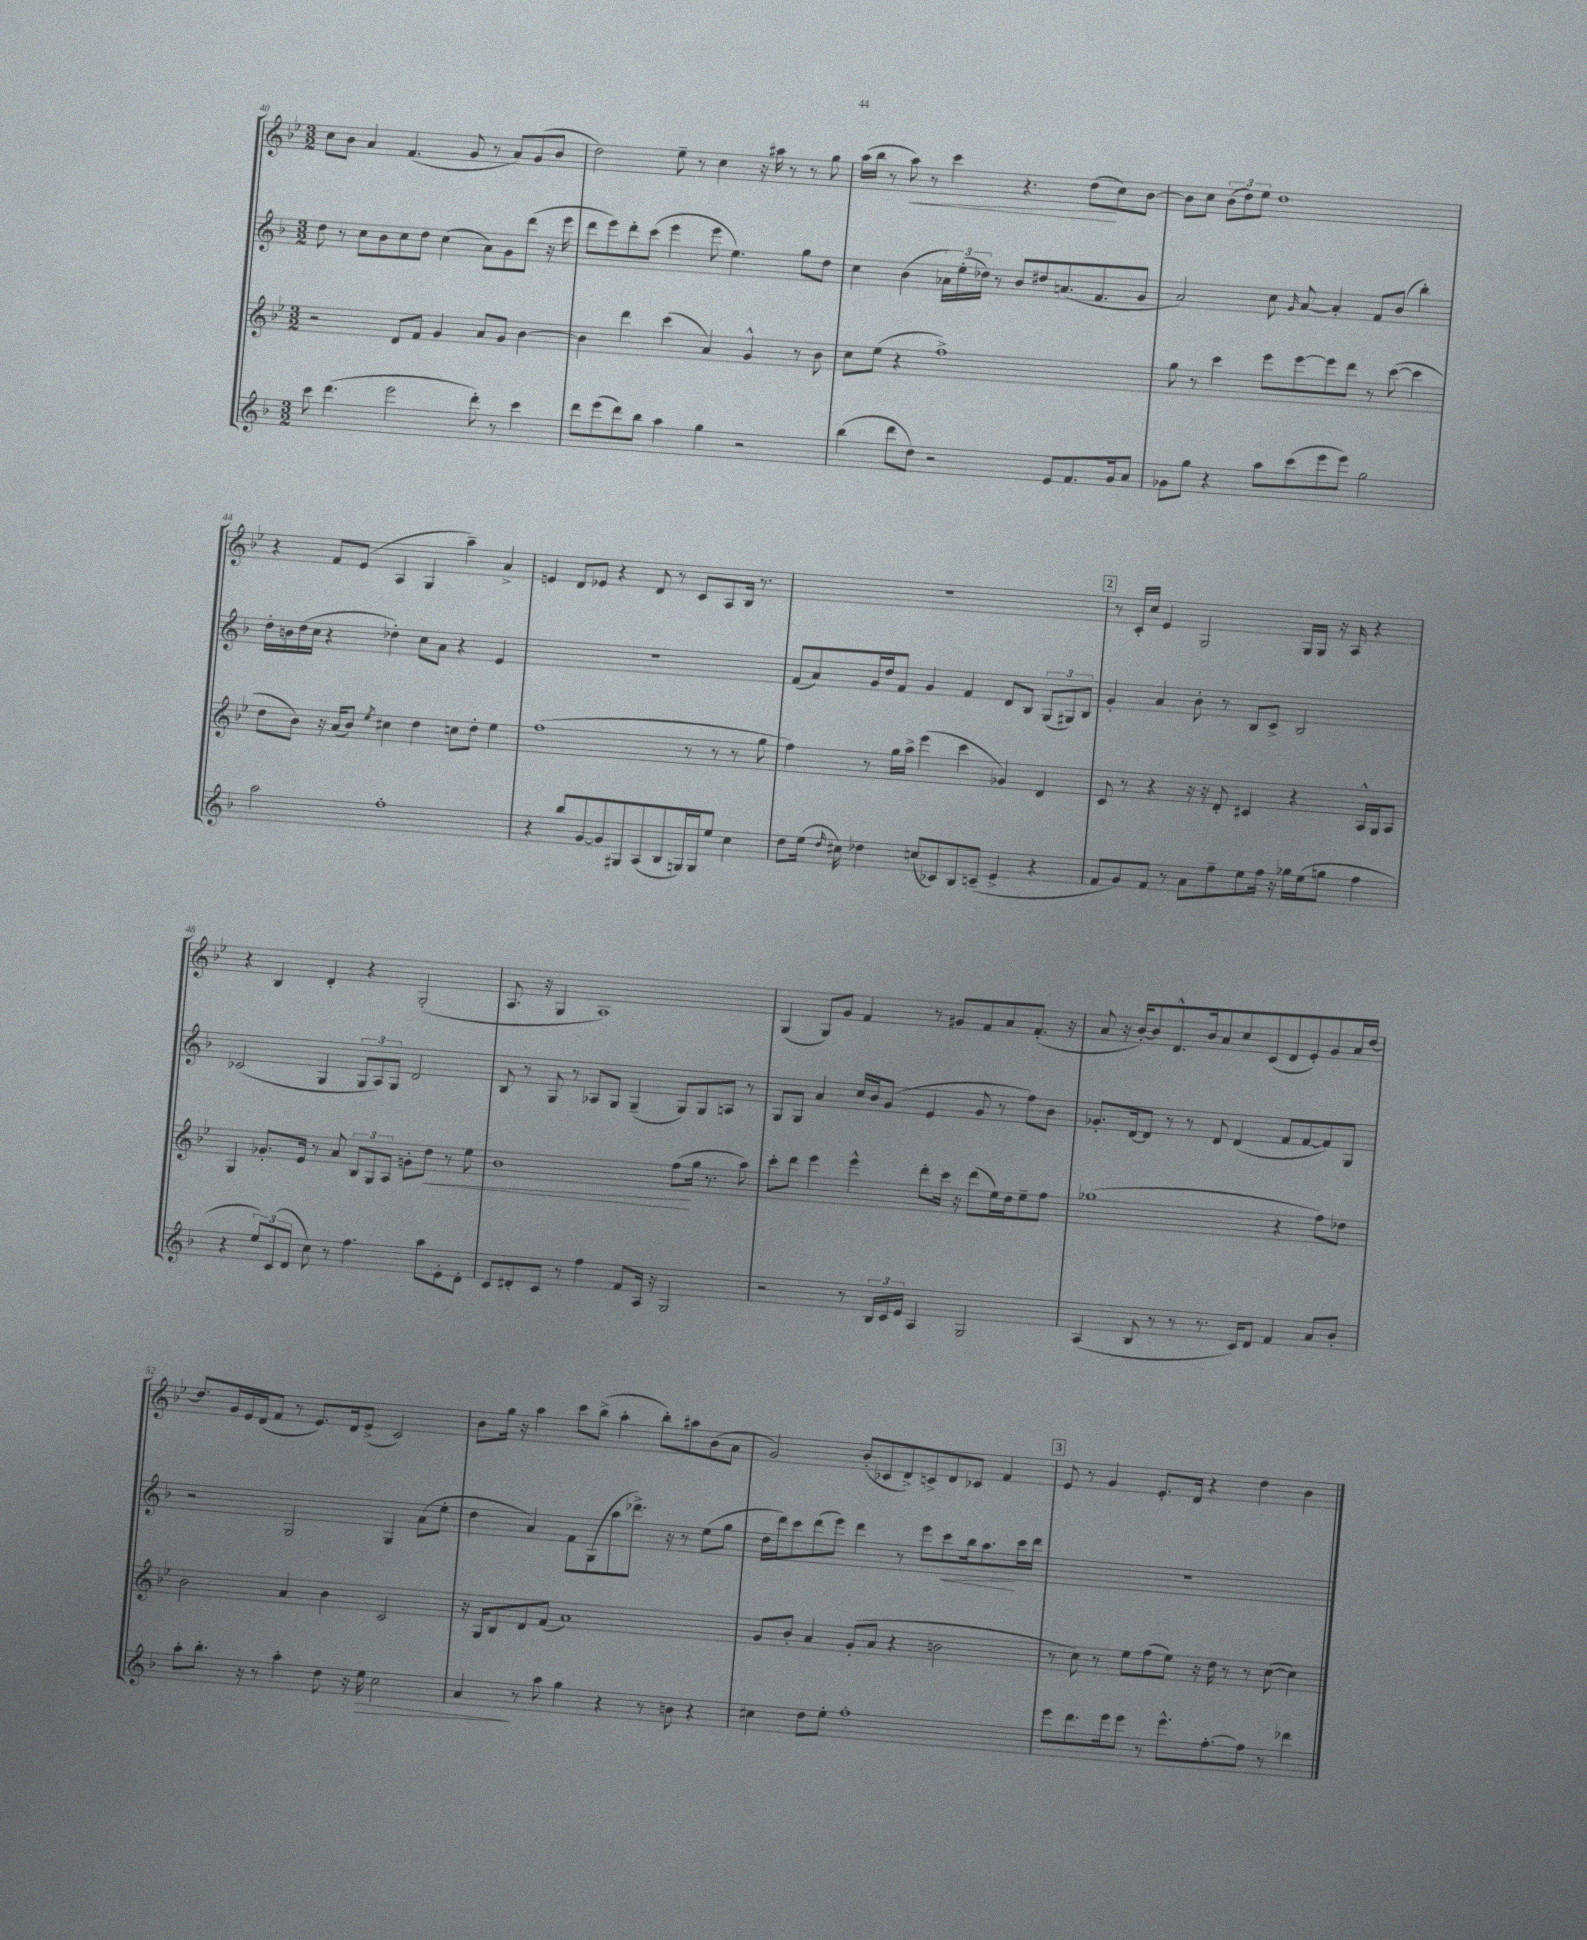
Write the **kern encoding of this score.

**kern	**kern	**kern	**kern
*staff4	*staff3	*staff2	*staff1
*clefG2	*clefG2	*clefG2	*clefG2
*k[b-]	*k[b-e-]	*k[b-]	*k[b-e-]
*M3/2	*M3/2	*M3/2	*M3/2
8ccc	2r	8dd	8cc
(4.ddd	.	8r	8b-
.	.	8cc	4a
.	.	8b-	.
2eee	8d	8cc	(4.f
.	8f	8dd	.
.	4g	(4cc	.
.	.	.	8g
8ddd')	8a	8a)	8r
8r	8g	8g	8a)
4ccc	[4b-	(8ddd	(8g
.	.	16r	8b-
.	.	16eee	.
=	=	=	=
8ddd	4b-]	8ddd	2dd)
(8eee	.	8eee)	.
8ddd)	4ddd	8ddd'	.
8bb-	.	(8ccc	.
4aa	(4ccc	4eee	8ee-~
.	.	.	8r
4gg	4a)	8eee	4cc
.	.	4.ee)	.
2r	4g^^	.	16r
.	.	.	16aa#
.	.	.	8r
.	8r	8gg	8r
.	8b-	8dd	8gg
=	=	=	=
(4bb-	8cc	4cc	(16aa
.	.	.	16bb-
.	(8ee-	.	8r
8ddd	4r	(4b-	8aa)
8dd)	.	.	8r
2r	1ff^)	24a-)	4ccc
.	.	(24ee'	.
.	.	24dd-)	.
.	.	8r	.
.	.	8b-	4.r
.	.	8dd#	.
8e	.	(8.a	.
8.f	.	.	(8dd
.	.	8.f	.
.	.	.	8cc)
16g	.	.	.
8a	.	8g	[8b-
=	=	=	=
8g-	8gg	2a)	8b-]
8gg	8r	.	8cc
4r	4ccc	.	(12b-
.	.	.	12dd)
.	.	.	12ee-
8aa	8eee-	8cc	1dd
.	.	16qqg	.
(8ccc	[8eee-	[8a	.
8eee	8eee-]	4a']	.
8eee)	8ddd	.	.
2gg	8r	8f	.
.	([8ccc	(8b-	.
.	4ccc]	4bb-')	.
=	=	=	=
2aa	8dd	16dd'	4r
.	.	16b	.
.	8b-)	(16dd	.
.	.	16cc	.
.	16r	4r	8f
.	(16a	.	.
.	8b-)	.	(8e-
.	8qee-	.	.
1ff'	4cc#	4dd-')	4A
.	4dd	8cc	4G
.	.	8a	.
.	8cc	4r	4aa~)
.	8dd'	.	.
.	4ee-	4e	4a^
=	=	=	=
4r	(1ff	1.r	4e
8bb-	.	.	8d
[8g	.	.	8e-
8g]	.	.	4r
8G#	.	.	.
(8A	.	.	8d
8B-	.	.	8r
16G)	8r	.	8c
16G	.	.	.
8ee	8r	.	8A
4cc	8r	.	16B-
.	.	.	8.r
.	8gg	.	.
=	=	=	=
8dd	4ff)	(8f	1.r
(16ee	.	8a)	.
16qqdd	.	.	.
16cc#)	.	.	.
4dd-	8r	16g	.
.	.	16dd	.
.	16gg	8f	.
.	16aa^	.	.
(8cc	(4eee-	4g	.
8c-)	.	.	.
8B-	4ccc	4f	.
(8c~	.	.	.
4e^	4g-)	8d	.
.	.	8B-	.
4r	4d	(12G	.
.	.	12G#)	.
.	.	12B-	.
=	=	=	=
8f	8c	4g'	8r
8g)	8r	.	16c'
.	.	.	16cc
8f	4r	4a	4e-
8r	.	.	.
8a	16r	8b-'	2G
.	16r	.	.
8ff~	8d'	8r	.
8ee	4c#	8B-	.
16ff	.	8c^	.
16r	.	.	.
16gg-	4r	2B-	16G
(16ee	.	.	16G
8gg	.	.	16r
.	.	.	16A
4ff	16A^^	.	4r
.	16G	.	.
.	8A	.	.
=	=	=	=
4r	4G	(2c-	4r
12ee)	8.g-'	.	4B-
(12c	.	.	.
12d	.	.	.
.	16e-	.	.
8cc)	8r	4G	4d'
8r	8a	.	.
4.ff	12B-	12G	4r
.	12G	12A)	.
.	12A	12G	.
.	8g'	2d	(2G'
8aa	8dd	.	.
8e'	8r	.	.
8d'	8ee-	.	.
=	=	=	=
8c	1b-	8B-	8.A
8d#'	.	8r	.
.	.	.	16r
8c	.	8G	4G
8r	.	8r	.
4ff	.	8A-	1A)
.	.	8G	.
8f	.	(4G~	.
16A	.	.	.
16r	.	.	.
2G	(8ff	8G)	.
.	16gg	8G	.
.	8.r	.	.
.	.	8A	.
.	8aa)	8r	.
=	=	=	=
2r	8ccc'	8G	(4G
.	8ddd	8G	.
.	4eee-	4a	8G)
.	.	.	8g
8r	4eee-^^	16cc	4f
.	.	16b-	.
24B-	.	(8g	.
24c	.	.	.
24e	.	.	.
4A	8ddd'	4e	8r
.	16ccc	.	8g#
.	16r	.	.
2G	(8ddd	8g	8f
.	16ee-)	8r	8a
.	16dd	.	.
.	8ee-~	8ff)	(8.f'
.	8ff	8b-	.
.	.	.	16r
=	=	=	=
(4A	(1gg-	8.g-'	8a
.	.	.	16r
.	.	[16d	[16b-')
8B-	.	8d]	8b-]
8r	.	8r	8.d^^
8r	.	8r	.
.	.	.	16b-
8.r	.	8d	8a
.	.	(4d	8cc
16c)	.	.	.
8d	.	.	(8c
4f	4r	8f	8d
.	.	[8f	8e-')
8a	8ff)	8f])	8g
8b-'	8dd-	8G	16a
.	.	.	[16dd
=	=	=	=
8aa'	2b-	2r	8.dd]
8.bb-'	.	.	.
.	.	.	16g
.	.	.	16e-
16r	.	.	(16d
8r	.	.	8f
4aa'	4a	2G	8r
.	.	.	8.e-)
8dd	4b-	.	.
.	.	.	16d
16r	.	.	(8e-^
16ee	.	.	.
2cc	2c	4G	2c)
.	.	(8a	.
.	.	8ee'	.
=	=	=	=
4a	16r	4dd	8b-
.	16G	.	.
.	8B-	.	16gg
.	.	.	16r
8r	8d	4a)	4aa
8aa	(8f	.	.
4gg	1a)	8f	8ccc
.	.	(8G	(8bb-^
4r	.	8aa	4aa'
.	.	8.ddd-^)	.
8r	.	.	8bb-')
.	.	16r	.
8b	.	8r	8aa#
4r	.	(8ee	(8b-
.	.	8gg	8a
=	=	=	=
4cc#	8g	16dd	2g)
.	.	16ddd)	.
.	8b-'	8ccc	.
8dd	4a	(8ddd	.
8ee'	.	8eee)	.
1ff'	(8g'	4ddd	(8b-'
.	8a	.	8c-
.	4r	8r	8d^)
.	.	8eee	8c^
.	2b	8ccc	8d
.	.	16bb-	8c-
.	.	8.aa	.
.	.	.	4f
.	.	16ccc	.
.	.	16ddd	.
=	=	=	=
8eee	8r	1.r	8e-
8.ddd	8cc)	.	8r
.	8r	.	4g
16eee	.	.	.
8eee	8ee-	.	.
8r	(8ff	.	8.e-'
8.eee^^	8ee-)	.	.
.	.	.	16d
.	16r	.	4r
[8.ff'	16dd	.	.
.	8r	.	.
8ff]	8r	.	4dd
8r	([8cc	.	.
4ddd-	4cc])	.	4b-
==	==	==	==
*-	*-	*-	*-
